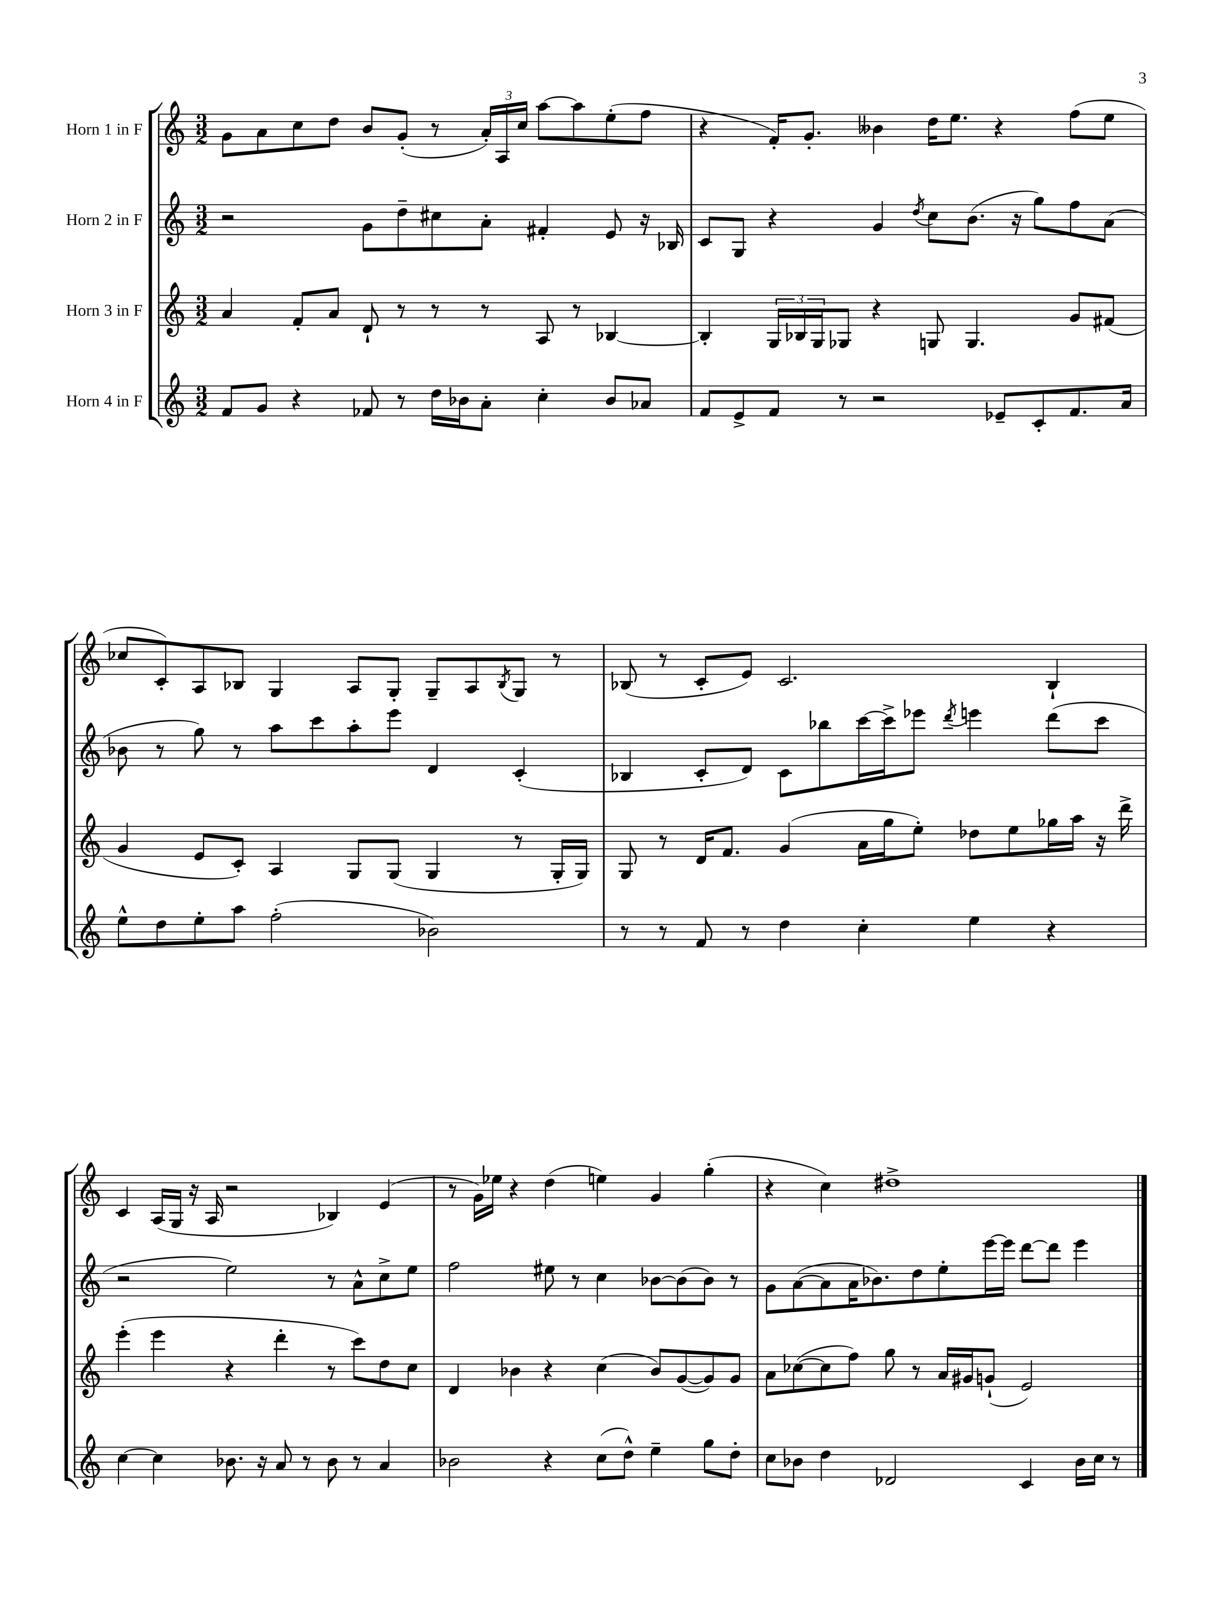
<<
\new StaffGroup <<
\new Staff = "s0" \with { instrumentName = "Horn 1 in F" } {
    \clef treble \key c \major \numericTimeSignature \time 3/2
    g'8 a'8 c''8 d''8 b'8 g'8-.( r8 \tuplet 3/2 { a'16-.) a16 c''16 } a''8~ a''8 e''8-.( f''8 |
    r4 f'16-.) g'8.-. beses'4 d''16 e''8. r4 f''8( e''8 |
    ces''8 c'8-.) a8 bes8 g4 a8 g8-. g8-- a8 \acciaccatura { bes8 } g8 r8 |
    bes8( r8 c'8-. e'8) c'2. bes4-! |
    c'4 a16( g16 r16 a16 r2 bes4) e'4( |
    r8 g'16) ees''16 r4 d''4( e''4) g'4 g''4-.( |
    r4 c''4) dis''1-> \bar "|." |
}
\new Staff = "s1" \with { instrumentName = "Horn 2 in F" } {
    \clef treble \key c \major \numericTimeSignature \time 3/2
    r2 g'8 d''8-- cis''8 a'8-. fis'4-. e'8 r16 bes16 |
    c'8 g8 r4 g'4 \acciaccatura { d''8 } c''8 b'8.( r16 g''8) f''8 a'8( |
    bes'8 r8 g''8) r8 a''8 c'''8 a''8-. e'''8 d'4 c'4-.( |
    bes4 c'8-. d'8) c'8 bes''8 c'''16~ c'''16-> ees'''8 \acciaccatura { d'''8 } e'''4 d'''8( c'''8 |
    r2 e''2) r8 a'8-^ c''8-> e''8 |
    f''2 eis''8 r8 c''4 bes'8~ bes'8( bes'8) r8 |
    g'8 a'8~( a'8 a'16 bes'8.) d''8 e''8-. e'''16~ e'''16 d'''8~ d'''8 e'''4 \bar "|." |
}
\new Staff = "s2" \with { instrumentName = "Horn 3 in F" } {
    \clef treble \key c \major \numericTimeSignature \time 3/2
    a'4 f'8-. a'8 d'8-! r8 r8 r8 a8 r8 bes4~ |
    bes4-. \tuplet 3/2 { g16 bes16 g16 } ges8 r4 g8 g4. g'8 fis'8( |
    g'4 e'8 c'8-.) a4 g8 g8( g4 r8 g16-. g16) |
    g8 r8 d'16 f'8. g'4( a'16 g''16 e''8-.) des''8 e''8 ges''16 a''16 r16 d'''16-> |
    e'''4-.( e'''4 r4 d'''4-. r8 c'''8) d''8 c''8 |
    d'4 bes'4 r4 c''4( bes'8) g'8~( g'8) g'8 |
    a'8 ces''8~( ces''8 f''8) g''8 r8 a'16 gis'16 g'8-!( e'2) \bar "|." |
}
\new Staff = "s3" \with { instrumentName = "Horn 4 in F" } {
    \clef treble \key c \major \numericTimeSignature \time 3/2
    f'8 g'8 r4 fes'8 r8 d''16 bes'16 a'8-. c''4-. bes'8 aes'8 |
    f'8 e'8-> f'8 r8 r2 ees'8-- c'8-. f'8. a'16 |
    e''8-^ d''8 e''8-. a''8 f''2-.( bes'2) |
    r8 r8 f'8 r8 d''4 c''4-. e''4 r4 |
    c''4~ c''4 bes'8. r16 a'8 r8 bes'8 r8 a'4 |
    bes'2 r4 c''8( d''8-^) e''4-- g''8 d''8-. |
    c''8 bes'8 d''4 des'2 c'4 bes'16 c''16 r8 \bar "|." |
}
>>
>>
\layout { \context { \Score \remove "Bar_number_engraver" } }
